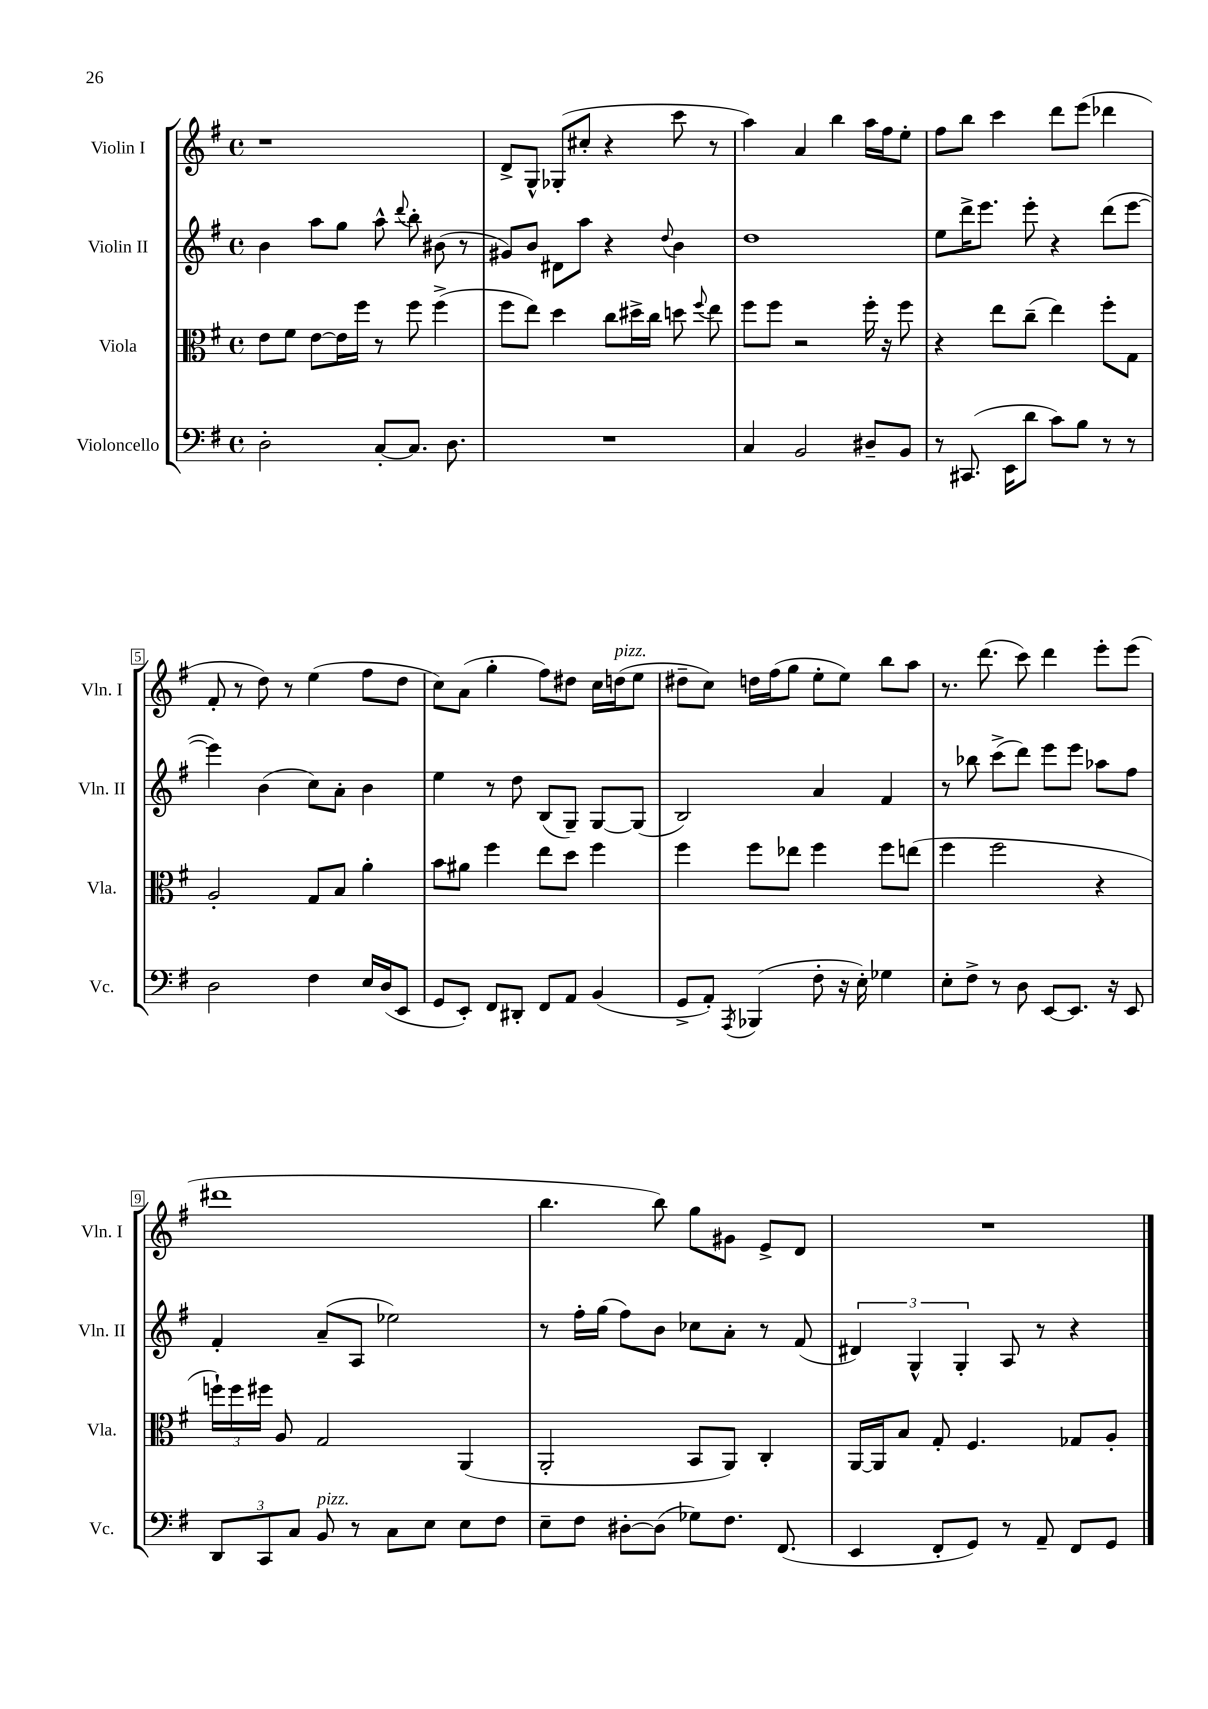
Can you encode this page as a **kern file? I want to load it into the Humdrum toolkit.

**kern	**kern	**kern	**kern
*staff4	*staff3	*staff2	*staff1
*clefF4	*clefC3	*clefG2	*clefG2
*k[f#]	*k[f#]	*k[f#]	*k[f#]
*M4/4	*M4/4	*M4/4	*M4/4
*met(c)	*met(c)	*met(c)	*met(c)
2D'\	8e\L	4b\	1r
.	8f#\J	.	.
.	[8e\L	8aa\L	.
.	16e\]L	8gg\J	.
.	16ff#\JJ	.	.
[8C'/L	8r	8aa^^\	.
.	.	8qqddd/	.
8.C/]J	8ff#\	8bb'\	.
.	(4ff#^\	(8b#\	.
8.D\	.	.	.
.	.	8r	.
=	=	=	=
1r	8ff#\L	8g#/L)	8d^/L
.	8ee\J)	8b/J	8G^^/J
.	4dd\	8d#\L	(8G-'/L
.	.	8aa\J	8cc#'/J
.	8cc\L	4r	4r
.	16dd#^\L	.	.
.	16cc\JJ	.	.
.	.	8qqdd/	.
.	8dd\	4b\	8ccc\
.	8qqff#/	.	.
.	8ee\	.	8r
=	=	=	=
4C/	8ff#\L	1dd	4aa\)
.	8ff#\J	.	.
2BB/	2r	.	4a/
.	.	.	4bb\
8D#~/L	16ff#'\	.	16aa\LL
.	16r	.	16ff#\J
8BB/J	8ff#\	.	8ee'\J
=	=	=	=
8r	4r	8ee\L	8ff#\L
(8.CC#/	.	16ddd^\K	8bb\J
.	.	8.eee\J	.
.	8ee\L	.	4ccc\
16EE\LK	.	.	.
8d\J	(8cc~\J	8eee'\	.
8c\L)	4ee\)	4r	8ddd\L
8B\J	.	.	(8eee\J
8r	8ff#'\L	(8ddd\L	4ddd-\
8r	8G\J	[8eee\J	.
=	=	=	=
2D\	2A'/	4eee\])	8f#'/
.	.	.	8r
.	.	(4b\	8dd\)
.	.	.	8r
4F#\	8G/L	8cc\L)	(4ee\
.	8B/J	8a'\J	.
16E/LL	4a'\	4b\	8ff#\L
(16D/J	.	.	.
8EE/J	.	.	8dd\J
=	=	=	=
8GG/L	8b\L	4ee\	8cc\L)
8EE'/J)	8a#\J	.	(8a\J
8FF#/L	4ff#\	8r	4gg'\
8DD#'/J	.	8dd\	.
8FF#/L	8ee\L	(8B/L	8ff#\L)
8AA/J	8dd\J	8G~/J)	8dd#\J
(4BB/	4ff#\	[8G/L	16cc\LL
.	.	.	(16dd\J
.	.	(8G/]J	8ee\J
=	=	=	=
8GG^/L	4ff#\	2B/)	8dd#~\L
8AA'/J)	.	.	8cc\J)
8qAAA/	.	.	.
(4BBB-/	8ff#\L	.	16dd\LL
.	.	.	(16ff#\J
.	8ee-\J	.	8gg\J
8F#'\	4ff#\	4a/	8ee'\L
16r	.	.	8ee\J)
16E'\)	.	.	.
4G-\	8ff#\L	4f#/	8bb\L
.	(8ee\J	.	8aa\J
=	=	=	=
8E'\L	4ff#\	8r	8.r
8F#^\J	.	8bb-\	.
.	.	.	(8.ddd\
8r	2ff#\	(8ccc^\L	.
8D\	.	8ddd\J)	8ccc\)
[8EE/L	.	8eee\L	4ddd\
8.EE/]J	.	8eee\J	.
.	4r	8aa-\L	8eee'\L
16r	.	.	.
8EE/	.	8ff#\J	(8eee\J
=	=	=	=
12DD/L	24ff`\LL)	4f#'/	1ddd#
.	24ff\	.	.
12CC/	24ff#\JJ	.	.
.	8A/	.	.
12C/J	.	.	.
8BB/	2G/	(8a~/L	.
8r	.	8A/J	.
8C\L	.	2ee-\)	.
8E\J	.	.	.
8E\L	(4AA/	.	.
8F#\J	.	.	.
=	=	=	=
8E~\L	2AA'/	8r	4.bb\
8F#\J	.	16ff#'\LL	.
.	.	(16gg\JJ	.
[8D#'\L	.	8ff#\L)	.
(8D#\]J	.	8b\J	8bb\)
8G-\L)	8BB/L	8cc-\L	8gg\L
8.F#\J	8AA/J)	8a'\J	8g#\J
.	4C'/	8r	8e^/L
(8.FF#/	.	.	.
.	.	(8f#/	8d/J
=	=	=	=
4EE/	[16AA/LL	6d#/)	1r
.	16AA/]J	.	.
.	8B/J	.	.
.	.	6G^^/	.
8FF#'/L	8G'/	.	.
.	.	6G'/	.
8GG/J)	4.F#/	.	.
8r	.	8A/	.
8AA~/	.	8r	.
8FF#/L	8G-/L	4r	.
8GG/J	8A'/J	.	.
==	==	==	==
*-	*-	*-	*-
